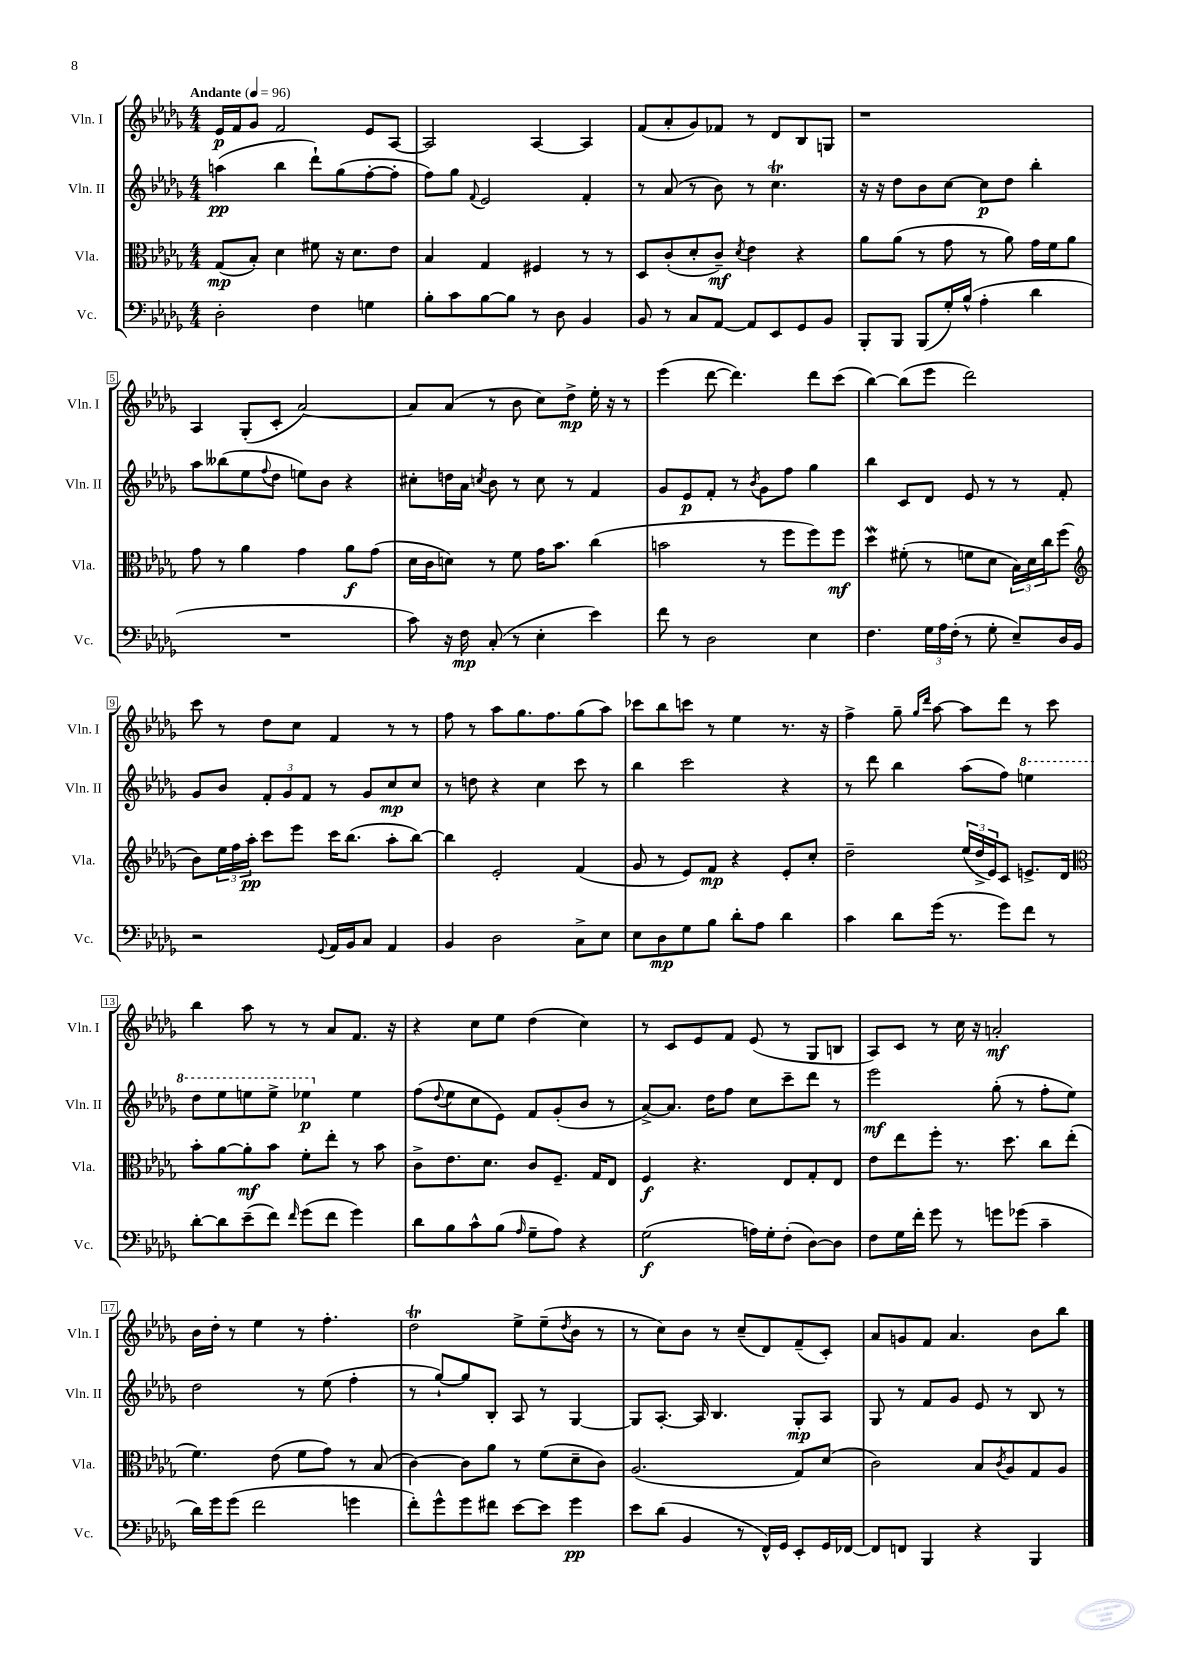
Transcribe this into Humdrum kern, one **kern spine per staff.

**kern	**kern	**kern	**kern
*staff4	*staff3	*staff2	*staff1
*clefF4	*clefC3	*clefG2	*clefG2
*k[b-e-a-d-g-]	*k[b-e-a-d-g-]	*k[b-e-a-d-g-]	*k[b-e-a-d-g-]
*M4/4	*M4/4	*M4/4	*M4/4
*MM96	*MM96	*MM96	*MM96
2D-'	(8G-	(4aa	16e-
.	.	.	16f
.	8B-')	.	8g-
.	4d-	4bb-	2f
4F	8f#	8ddd-`)	.
.	16r	(8gg-	.
.	8.d-	.	.
4G	.	[8ff'	8e-
.	8e-	8ff']	[8A-
=	=	=	=
8B-'	4B-	8ff)	2A-]
8c	.	8gg-	.
.	.	8qqf	.
[8B-	4G-	2e-	.
8B-]	.	.	.
8r	4F#	.	[4A-
8D-	.	.	.
4BB-	8r	4f'	4A-]
.	8r	.	.
=	=	=	=
8BB-	8D-	8r	(8f
8r	(8c'	(8a-	8a-'
8C	8d-'	8r	8g-)
[8AA-	8c~)	8b-)	8f-
.	8qd-	.	.
8AA-]	4e-	8r	8r
8EE-	.	4.cc	8d-
8GG-	4r	.	8B-
8BB-	.	.	8G
=	=	=	=
8BBB-'	8a-	16r	1r
.	.	16r	.
8BBB-	(8a-	8dd-	.
(8BBB-	8r	8b-	.
16G-')	8g-	[8cc	.
(16B-^^	.	.	.
4A-'	8r	8cc]	.
.	8a-)	8dd-	.
4d-	16g-	4bb-'	.
.	16f	.	.
.	8a-	.	.
=	=	=	=
1r	8g-	8aa-	4A-
.	8r	(8bb--	.
.	4a-	8ee-	(8G-'
.	.	8qqff	.
.	.	8dd-	8c'
.	4g-	8ee)	[2a-)
.	.	8b-	.
.	8a-	4r	.
.	(8g-	.	.
=	=	=	=
8c)	16d-	8cc#'	8a-]
.	16c	.	.
16r	8d)	16dd	(8a-
16F	.	16a-	.
.	.	8qcc	.
(8C'	8r	8b-	8r
8r	8f	8r	8b-
4E-'	16g-	8cc	8cc)
.	8.b-	.	.
.	.	8r	8dd-^
4e-)	(4cc	4f	16ee-'
.	.	.	16r
.	.	.	8r
=	=	=	=
8f	2b	8g-	(4eee-
8r	.	8e-	.
2D-	.	8f'	[8ddd-
.	.	8r	4.ddd-])
.	.	8qb-	.
.	8r	8g-	.
.	8ff	8ff	.
4E-	8ff)	4gg-	8ddd-
.	8ff	.	(8ccc
=	=	=	=
4.F	4dd-	4bb-	[4bb-)
.	(8f#'	8c	(8bb-]
24G-	8r	8d-	8eee-
24A-	.	.	.
(24F'	.	.	.
8r	8f	8e-	2ddd-)
8G-'	8d-	8r	.
8E-~)	24B-)	8r	.
.	24d-	.	.
.	24cc	.	.
16D-	(8ff	8f'	.
16BB-	.	.	.
=	=	=	=
*	*clefG2	*	*
2r	8b-)	8g-	8ccc
.	24ee-	8b-	8r
.	24ff	.	.
.	24aa-'	.	.
.	8ccc	12f'	8dd-
.	.	12g-	.
.	8eee-	.	8cc
.	.	12f	.
8qqGG-	.	.	.
16AA-	16ccc	8r	4f
16BB-	(8.bb-	.	.
8C	.	8g-	.
4AA-	8aa-'	8cc	8r
.	[8bb-)	8cc	8r
=	=	=	=
4BB-	4bb-]	8r	8ff
.	.	8dd	8r
2D-	2e-'	4r	8aa-
.	.	.	8.gg-
.	.	4cc	.
.	.	.	8.ff
8C^	(4f	8ccc	(8gg-
8E-	.	8r	8aa-)
=	=	=	=
8E-	8g-	4bb-	8ccc-
8D-	8r	.	8bb-
8G-	8e-)	2ccc	8ccc
8B-	8f	.	8r
8d-'	4r	.	4ee-
8A-	.	.	.
4d-	8e-'	4r	8.r
.	8cc'	.	.
.	.	.	16r
=	=	=	=
4c	2dd-~	8r	4ff^
.	.	8ddd-	.
8d-	.	4bb-	8gg-~
.	.	.	16qqgg-
.	.	.	16qqddd-
(16g-	.	.	[8aa-
8.r	.	.	.
.	(24ee-	(8aa-	8aa-]
.	24dd-^	.	.
.	24e-)	.	.
8g-)	8c	8ff)	8ddd-
8f	8.e^	4eee	8r
8r	.	.	8ccc
.	16d-	.	.
=	=	=	=
*	*clefC3	*	*
[8d-'	8b-'	8ddd-	4bb-
8d-]	[8a-	8eee-	.
(8e-~	8a-']	8eee	8aa-
8f)	8b-	8eee^	8r
16qqf	.	.	.
(8g-	8f'	4eee-	8r
8f	8ee-'	.	8a-
4g-)	8r	4ee-	8.f
.	8b-	.	.
.	.	.	16r
=	=	=	=
8d-	8c^	(8ff	4r
.	.	8qqdd-	.
8B-	8.e-	8ee-	.
8c^^	.	8cc	8cc
.	8.d-	.	.
(8B-	.	8e-)	8ee-
16qqA-	.	.	.
8G-~	8c	8f	(4dd-
8A-)	8.F~	(8g-'	.
4r	.	8b-	4cc)
.	16G-	.	.
.	8E-	8r	.
=	=	=	=
(2G-	4F	[8a-^)	8r
.	.	8.a-]	8c
.	4.r	.	8e-
.	.	16dd-	.
.	.	8ff	8f
16A)	.	8cc	(8e-
16G-'	.	.	.
(8F'	8E-	8ccc~	8r
[8D-)	8G-'	8ddd-	8G-
8D-]	8E-	8r	8B
=	=	=	=
8F	8e-	2eee-	8A-)
16G-	8ee-	.	8c
16f'	.	.	.
8g-	8ff'	.	8r
8r	8.r	.	16cc
.	.	.	16r
8g	.	(8gg-'	2a'
.	8.dd-	.	.
(8g-	.	8r	.
4c~	8cc	8ff'	.
.	(8ee-'	8ee-)	.
=	=	=	=
16d-)	4.f)	2dd-	16b-
16g-	.	.	16dd-'
(8g-	.	.	8r
2f	.	.	4ee-
.	(8e-	.	.
.	8f	8r	8r
.	8g-)	(8ee-	4.ff'
4g	8r	4ff'	.
.	(8B-	.	.
=	=	=	=
8f')	[4c)	8r	2dd-
8g-^^	.	[8gg-`)	.
8g-	8c]	8gg-]	.
8f#	8a-	8B-'	.
[8e-	8r	8A-	8ee-^
8e-]	(8f	8r	(8ee-~
.	.	.	8qdd-
4g-	8d-~	[4G-	8b-
.	8c)	.	8r
=	=	=	=
8e-	(2.A-	8G-]	8r
(8d-	.	[8.A-'	8cc)
4BB-	.	.	8b-
.	.	16A-]	.
.	.	4.B-	8r
8r	.	.	(8cc~
16FF^^)	.	.	8d-)
16GG-	.	.	.
8EE-'	8G-)	8G-'	(8f~
16GG-	(8d-	8A-	8c')
[16FF-	.	.	.
=	=	=	=
8FF-]	2c)	8G-	8a-
8FF	.	8r	8g
4BBB-	.	8f	8f
.	.	8g-	4.a-
4r	8B-	8e-	.
.	8qc	.	.
.	8A-	8r	.
4BBB-	8G-	8B-	8b-
.	8A-	8r	8bb-
==	==	==	==
*-	*-	*-	*-
